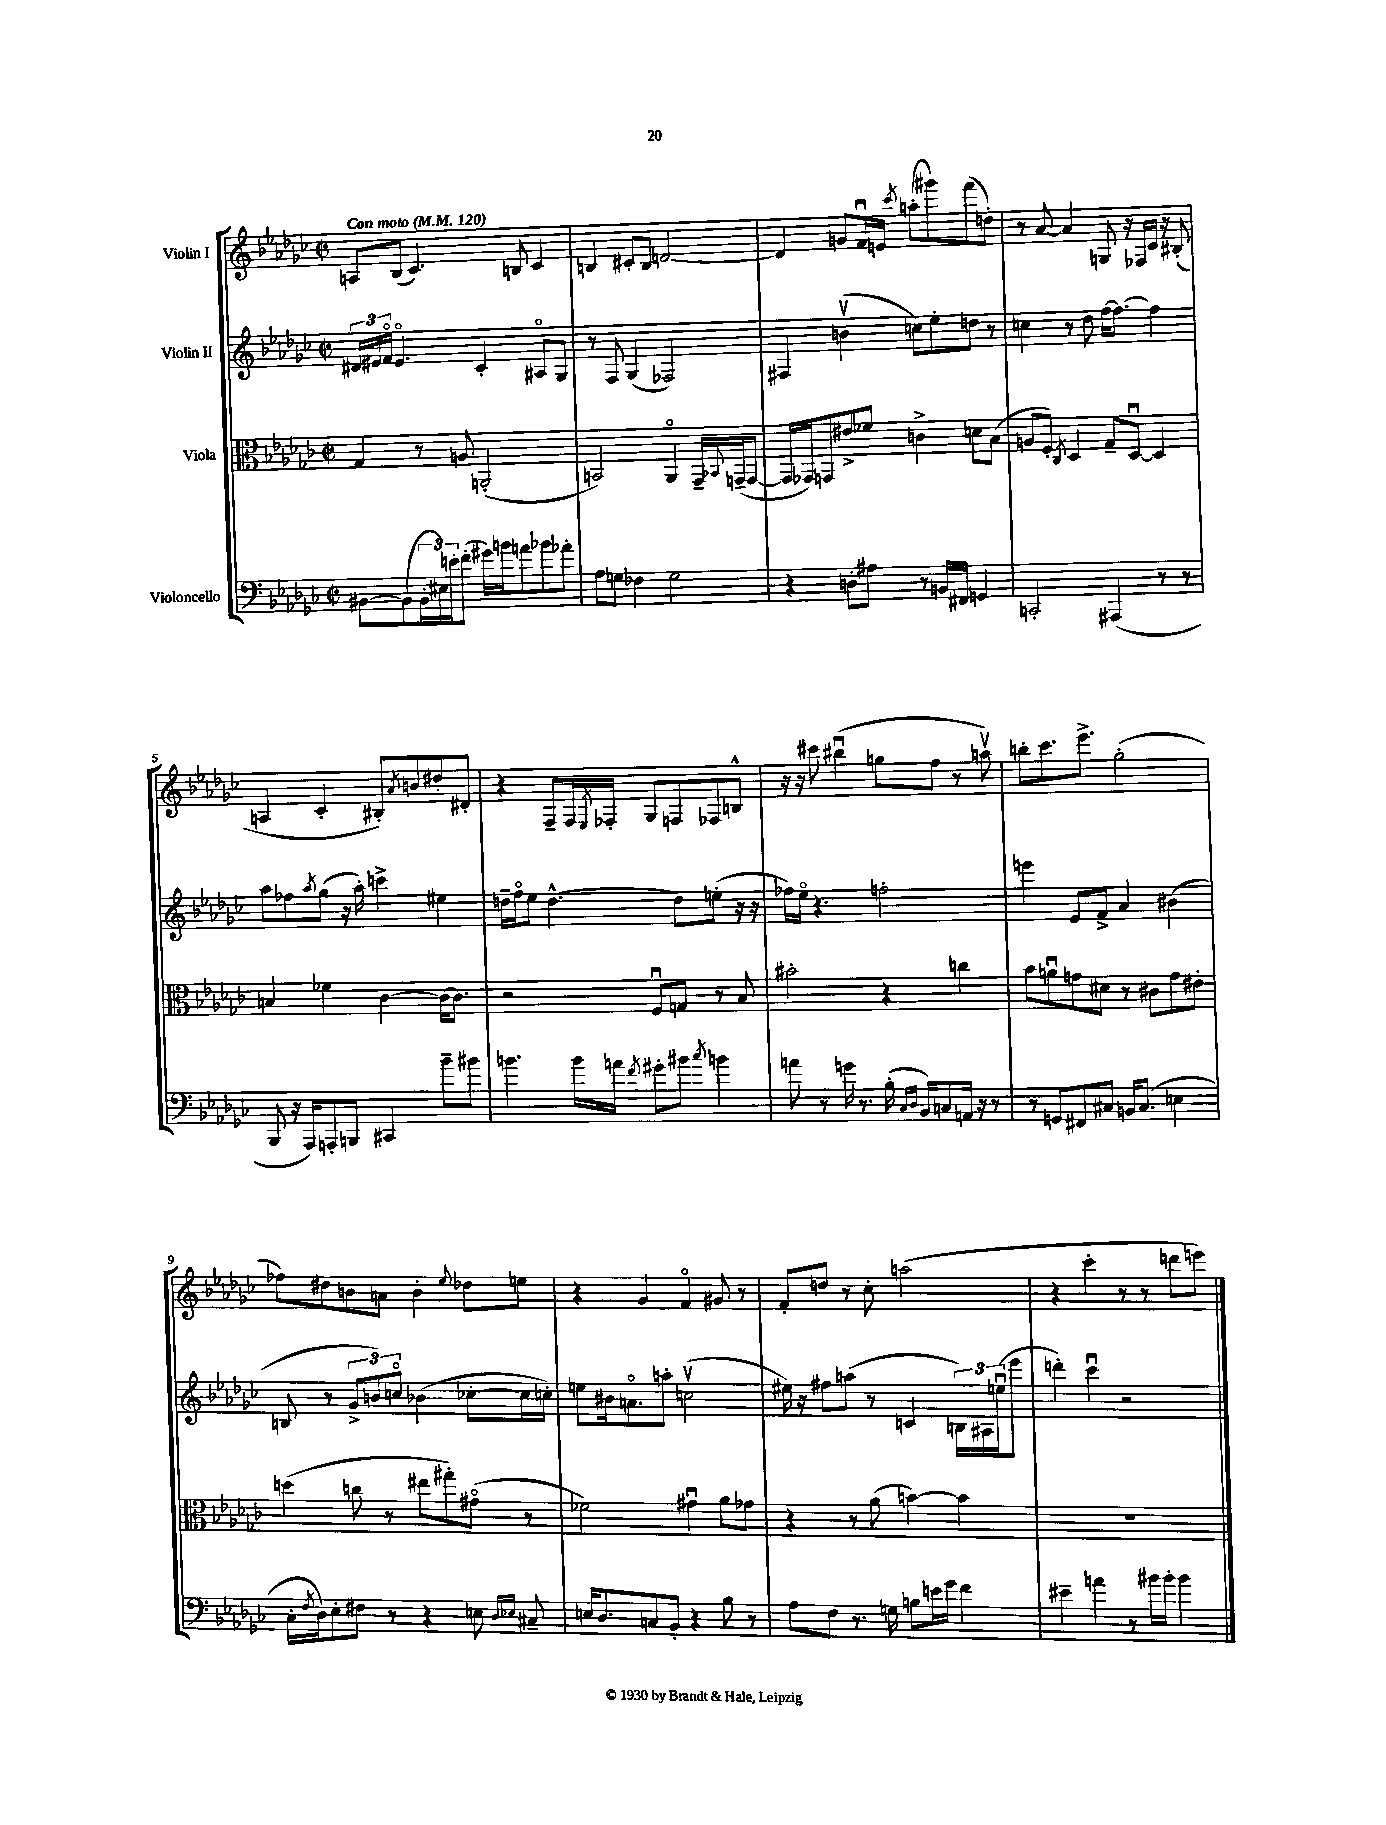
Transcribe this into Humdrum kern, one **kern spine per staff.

**kern	**kern	**kern	**kern
*part4	*part3	*part2	*part1
*staff4	*staff3	*staff2	*staff1
*I"Violoncello	*I"Viola	*I"Violin II	*I"Violin I
*clefF4	*clefC3	*clefG2	*clefG2
*k[b-e-a-d-g-c-]	*k[b-e-a-d-g-c-]	*k[b-e-a-d-g-c-]	*k[b-e-a-d-g-c-]
*M2/2	*M2/2	*M2/2	*M2/2
*met(c|)	*met(c|)	*met(c|)	*met(c|)
*MM120	*MM120	*MM120	*MM120
=1	=1	=1	=1
!	!	!	!LO:TX:a:B:t=Con moto
[8BB#X\L	4G-/	24d#X/LL	8An/L
.	.	24e#X/	.
.	.	24f/JJ	.
(8BB#\]	.	4.e#/	(8B-/J
24BB#'\L	8r	.	4.c-/)
24E#X\)	.	.	.
24en'\J	.	.	.
(8f'\J	8An/	.	.
16g#X\LL)	(2AAn'/	4c-'/	.
16bn\J	.	.	.
8an\	.	.	8Bn/
8b-X\	.	8A#X/L	4c-/
8a-X'\J	.	8G-/J	.
=2	=2	=2	=2
8A-\L	2BBn/)	8r	4Bn/
8Gn\J	.	8F/	.
4F-X\	.	(4G-/	8c#X'/L
.	.	.	8B/J
2G\	4AA-/	2F-X/)	[2dn/
.	16GG-~/LL	.	.
.	8qqBB-X/	.	.
.	(16GGn~/J	.	.
.	[8GG/J	.	.
=3	=3	=3	=3
4r	16GG/LL]	4F#X/	4d/]
.	16GG-X/J)	.	.
.	8GGn/	.	.
8Dn'\L	8e#X^/	(4bnv\	8gn/L
8A#X\J	8f-X/J	.	16fu/L
.	.	.	16en/JJ
.	.	.	8qccc-/
8r	4cn^\	8ccn\L)	(8aan'\L
16BBn/LL	.	8ee-'\	8ggg#X\)
16FF#X/JJ	.	.	.
4GGn/	8dn\L	8ddn\J	(8fff\
.	(8B-\J	8r	8ddn'\J)
=4	=4	=4	=4
2CCn'/	8An/L	4ccn\	8r
.	8F'/J)	.	[8a-/
.	8qC-/	.	.
.	4D-/	8r	4a-/]
.	.	8dd-\	.
(4AAA#X/	8G-~/L	[16ff\KL	8Gn/
.	.	8.ff\J_	.
.	[8D-u/J	.	16r
.	.	.	16F-X/LL
8r	4D-/]	4ff\]	16c-/JJ
.	.	.	16r
8r	.	.	(8B#X'/
!!LO:LB:g=z
=5	=5	=5	=5
8BBB-/	4Bn/	8aa-\L	4An/
16r	.	8ff-X\	.
16AAA-/KL)	.	.	.
.	.	8qaa-/	.
8AAAn'/	4f-X\	(8gg-\J	4c-'/
8BBBn/J	.	16r	.
.	.	16aa-'\)	.
4CC#X/	[4c-\	4cccn^\	8B#X'/L)
.	.	.	8qa-/
.	.	.	8bn/
8b-~\L	16c-\KL_	4ee#X\	8dd#X'/
.	8.c-\J]	.	.
8b#X\J	.	.	8d#X'/J
=6	=6	=6	=6
4.bn\	2r	16ddn~\LL	4r
.	.	16ff\J	.
.	.	8ee-\J	.
.	.	[4.dd^^\	8F~/L
16b\LL	.	.	16F/L
.	.	.	8qE-/
16an\JJ	.	.	16F-X'/JJ
8qf/	.	.	.
8g#X'\L	8Fu/L	.	8G-/L
8b#X\J	8Gn/J	8dd\L]	8Fn/
8qcc-/	.	.	.
4bn\	8r	(8een'\J	8F-X/
.	8B-/	16r	8Bn^^/J
.	.	16r	.
=7	=7	=7	=7
8an\	2b#X'\	16ff-X\LL)	16r
.	.	16ee-\JJ	16r
8r	.	4.r	8ccc#X\
16gn\	.	.	(4bb#Xu\
8.r	.	.	.
(16B-'\	4r	2ffn'\	8ggn\L
16qqC-/LL	.	.	.
16qqD-/JJ	.	.	.
16BB-/KL)	.	.	.
8Cn/	.	.	8ff\J
16AAn/Jk	4ccn\	.	8r
16r	.	.	.
8r	.	.	8aanv\)
=8	=8	=8	=8
8r	8b-\L	4eeen\	8bbn'\L
8GGn/L	8anu\	.	8.ccc-\
8FF#X/	8gn\	8e-/L	.
.	.	.	8.eee-^\J
8C#X/J	8d#X\J	8f^/J	.
16BBn/KL	8r	4a-/	(2gg-'\
(8.C#/J	.	.	.
.	8c#X\L	.	.
4En\	8g\	(4b#X\	.
.	8e#X'\J	.	.
!!LO:LB:g=z
=9	=9	=9	=9
16C-'\LL	(4ddn\	8Bn/	8ff-X\L)
8qF/	.	.	.
16D-\J)	.	.	.
8E-'\	.	8r	8dd#X\
8F#X\J	8ccn\	12g-^/L	8bn\
.	.	12bn/)	.
8r	8r	.	8an\J
.	.	12ccn/J	.
4r	8ee#X\L	(4b-X\	4b'\
.	8gg#X'\)	.	.
.	.	.	8qqee-/
8En\	(8g#X\J	[8cc-X'\L	8dd-X\L
16qqD-/LL	.	.	.
16qqE-X/JJ	.	.	.
8C#X~/	8r	16cc-\L]	8een\J
.	.	16ccn'\JJ)	.
=10	=10	=10	=10
16En/KL	2f-X\)	8een\L	4r
8.D-/	.	.	.
.	.	16b#X\k	.
.	.	8.an\	.
8Cn/	.	.	4g-/
8BB-'/J	.	8aan'\J	.
4r	4g#Xu\	(2ccnv\	4f/
8B-\	8a-\L	.	8g#X/
8r	8g-X\J	.	8r
=11	=11	=11	=11
8A-\L	4r	16ee#X\)	8f'/L
.	.	16r	.
8F\J	.	8ff#X\L	8ddn/J
8.r	8r	(8aan\J	8r
.	(8a-\	8r	8cc-'\
16Gn\	.	.	.
8Bn\L	[4bn\)	4cn/	(2aan\
16en\L	.	.	.
16g-\JJ	.	.	.
4f\	4b\]	24Bn\LL)	.
.	.	24A#X\	.
.	.	(24eenu\J	.
.	.	8eee-\J	.
=12	=12	=12	=12
4e#X~\	1r	4dddn'\)	4r
4an\	.	4ccc-u\	4ccc-'\
8r	.	2r	8r
16b#X\LL	.	.	8r
16b#'\JJ	.	.	.
4b#\	.	.	8dddn\L
.	.	.	8eeen\J)
==	==	==	==
*-	*-	*-	*-
